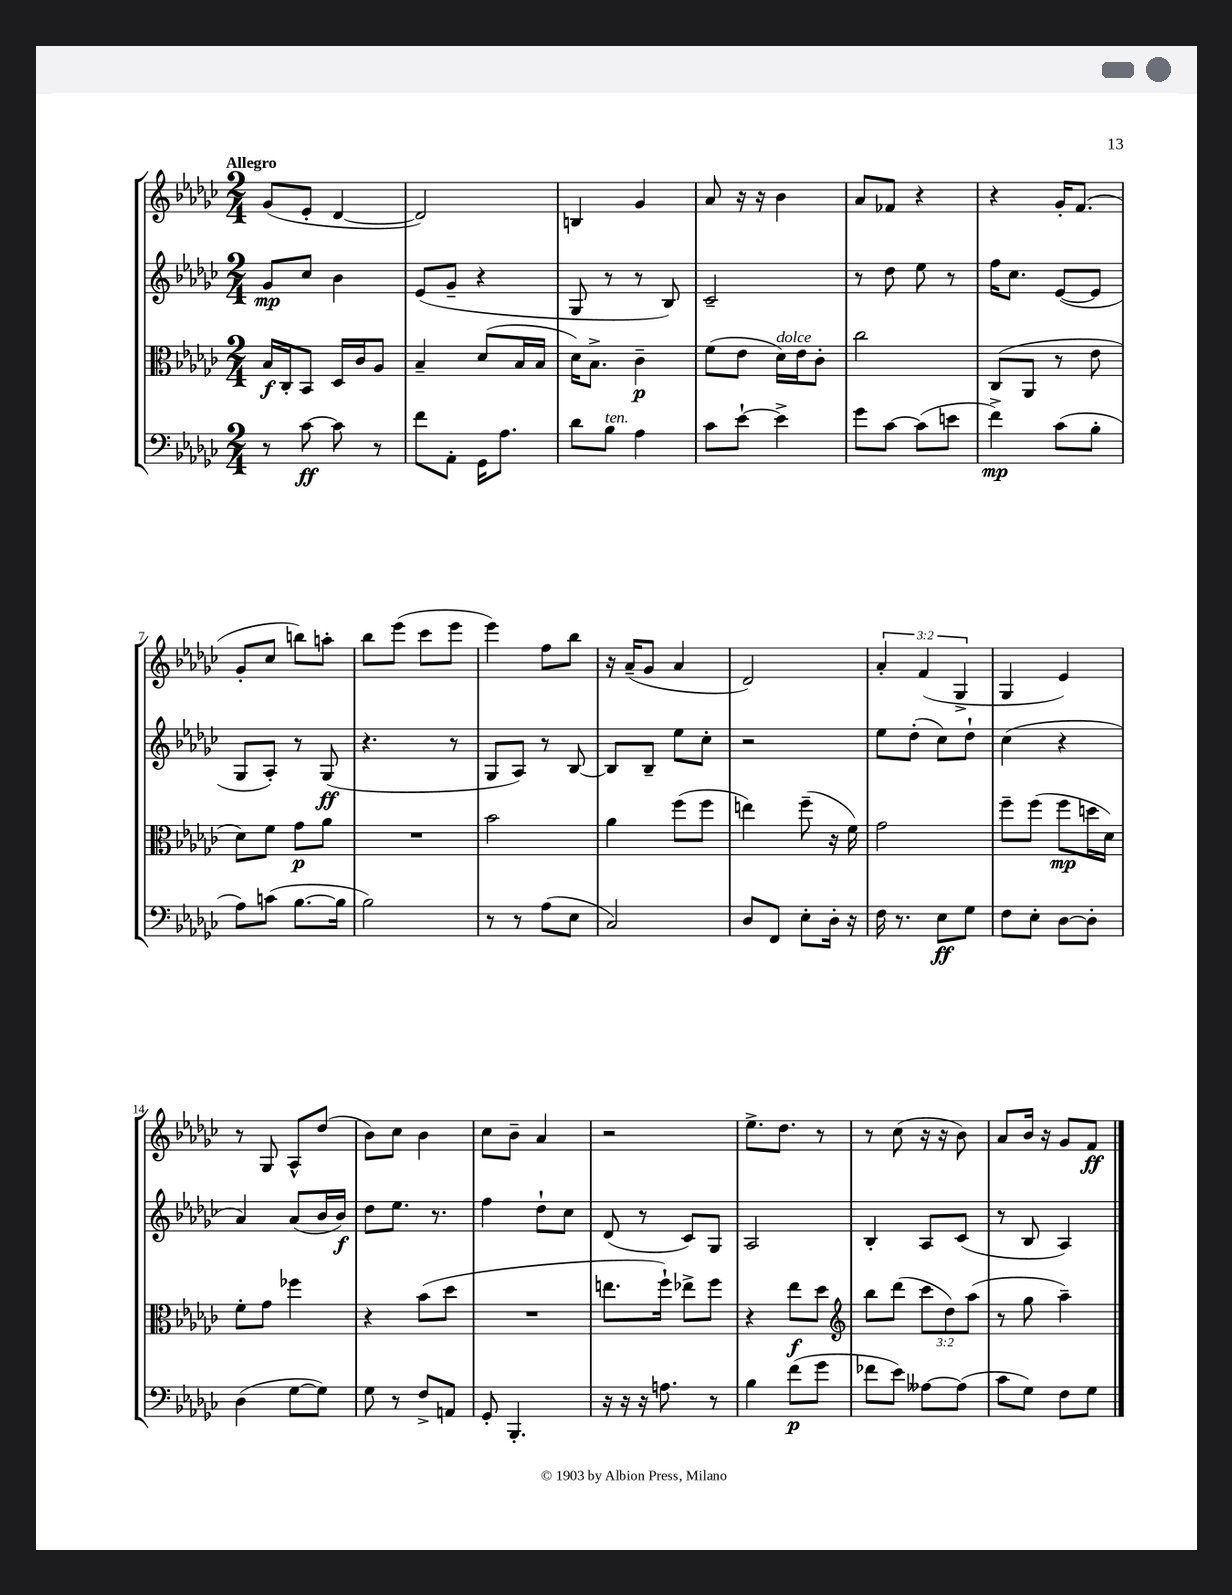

**kern	**kern	**kern	**kern
*staff4	*staff3	*staff2	*staff1
*clefF4	*clefC3	*clefG2	*clefG2
*k[b-e-a-d-g-c-]	*k[b-e-a-d-g-c-]	*k[b-e-a-d-g-c-]	*k[b-e-a-d-g-c-]
*M2/4	*M2/4	*M2/4	*M2/4
8r	16B-/LL	8g-/L	(8g-/L
.	16C-'/J	.	.
[8c-\	8BB-/J	8cc-/J	8e-'/J
8c-\]	16D-/LL	4b-\	[4d-/
.	16c-/J	.	.
8r	8A-/J	.	.
=	=	=	=
8f\L	4B-~/	(8e-/L	2d-/])
8AA-'\J	.	8g-~/J	.
16GG-\LK	(8d-/L	4r	.
8.A-\J	.	.	.
.	16B-/L	.	.
.	16B-/JJ	.	.
=	=	=	=
8d-\L	16d-\LK)	8G-/	4B/
.	8.B-^\J	.	.
8B-\J	.	8r	.
4A-\	4c-~\	8r	4g-/
.	.	8B-/)	.
=	=	=	=
8c-\L	(8f\L	2c-~/	8a-/
[8e-`\J	8e-\J	.	16r
.	.	.	16r
4e-^\]	16d-\LL)	.	4b-\
.	16e-\J	.	.
.	8c-'\J	.	.
=	=	=	=
8g-\L	2cc-\	8r	8a-/L
[8c-\J	.	8dd-\	8f-/J
(8c-\]L	.	8ee-\	4r
8e\J	.	8r	.
=	=	=	=
4f^\)	(8C-/L	16ff\LK	4r
.	.	8.cc-\J	.
.	8AA-/J	.	.
(8c-\L	8r	([8e-/L	16g-'/LK
.	.	.	(8.f/J
8B-'\J	8e-\	8e-/]J	.
=	=	=	=
8A-\L)	8d-\L)	8G-/L	8g-'/L
(8c\J	8f\J	8A-'/J)	8cc-/J
[8.B-\L	8g-\L	8r	8bb\L)
.	8a-\J	(8G-/	8aa'\J
16B-\]Jk	.	.	.
=	=	=	=
2B-\)	2r	4.r	8bb-\L
.	.	.	(8eee-\J
.	.	.	8ccc-\L
.	.	8r	8eee-\J
=	=	=	=
8r	2b-\	8G-/L	4eee-\)
8r	.	8A-/J)	.
(8A-\L	.	8r	8ff\L
8E-\J	.	[8B-/	8bb-\J
=	=	=	=
2C-/)	4a-\	8B-/]L	16r
.	.	.	(16a-~/LK
.	.	8B-~/J	8g-/J
.	(8ff\L	8ee-\L	4a-/
.	8ff\J	8cc-'\J	.
=	=	=	=
8D-/L	4ee\)	2r	2d-/)
8FF/J	.	.	.
8E-'\L	(8ff~\	.	.
16D-'\Jk	16r	.	.
16r	16f\)	.	.
=	=	=	=
16F\	2g-\	8ee-\L	6a-'/
8.r	.	.	.
.	.	(8dd-'\J	.
.	.	.	(6f/
8E-\L	.	8cc-\L)	.
.	.	.	6G-^/
8G-\J	.	8dd-`\J	.
=	=	=	=
8F\L	8ff~\L	(4cc-\	4G-/
8E-'\J	(8ff\J	.	.
[8D-\L	8ff\L	4r	4e-/)
8D-'\]J	16dd\L	.	.
.	16d-\JJ)	.	.
=	=	=	=
(4D-\	8f'\L	4a-/)	8r
.	8g-\J	.	8G-/
[8G-\L	4ff-\	(8a-/L	8A-^^/L
8G-\]J)	.	16b-/L	(8dd-/J
.	.	16b-/JJ)	.
=	=	=	=
8G-\	4r	8dd-\L	8b-\L)
8r	.	8.ee-\J	8cc-\J
8F^/L	(8b-\L	.	4b-\
.	.	8.r	.
8AA/J	8dd-\J	.	.
=	=	=	=
8GG-'/	2r	4ff\	8cc-\L
4.BBB-'/	.	.	8b-~\J
.	.	8dd-`\L	4a-/
.	.	8cc-\J	.
=	=	=	=
16r	8.ee\L	(8d-/	2r
16r	.	.	.
16r	.	8r	.
8.A\	16ff`\Jk)	.	.
.	8ee-^\L	8c-/L)	.
8r	8ff\J	8G-/J	.
=	=	=	=
4B-\	4r	2A-/	8.ee-^\L
.	.	.	8.dd-\J
(8f\L	8ee-\L	.	.
8g-\J	8dd-\J	.	8r
=	=	=	=
*	*clefG2	*	*
8f-\L	8bb-\L	4B-'/	8r
8e-\J)	(8ddd-\J	.	(8cc-\
[8A--\L	12ccc-\L	8A-/L	16r
.	.	.	16r
.	12dd-\)	.	.
(8A--\]J	.	(8c-/J	8b-\)
.	(12aa-\J	.	.
=	=	=	=
8c-\L	8r	8r	8a-/L
8G-\J)	8gg-\	8B-/	16b-/Jk
.	.	.	16r
8F\L	4aa-~\)	4A-/)	8g-/L
8G-\J	.	.	8f/J
==	==	==	==
*-	*-	*-	*-
